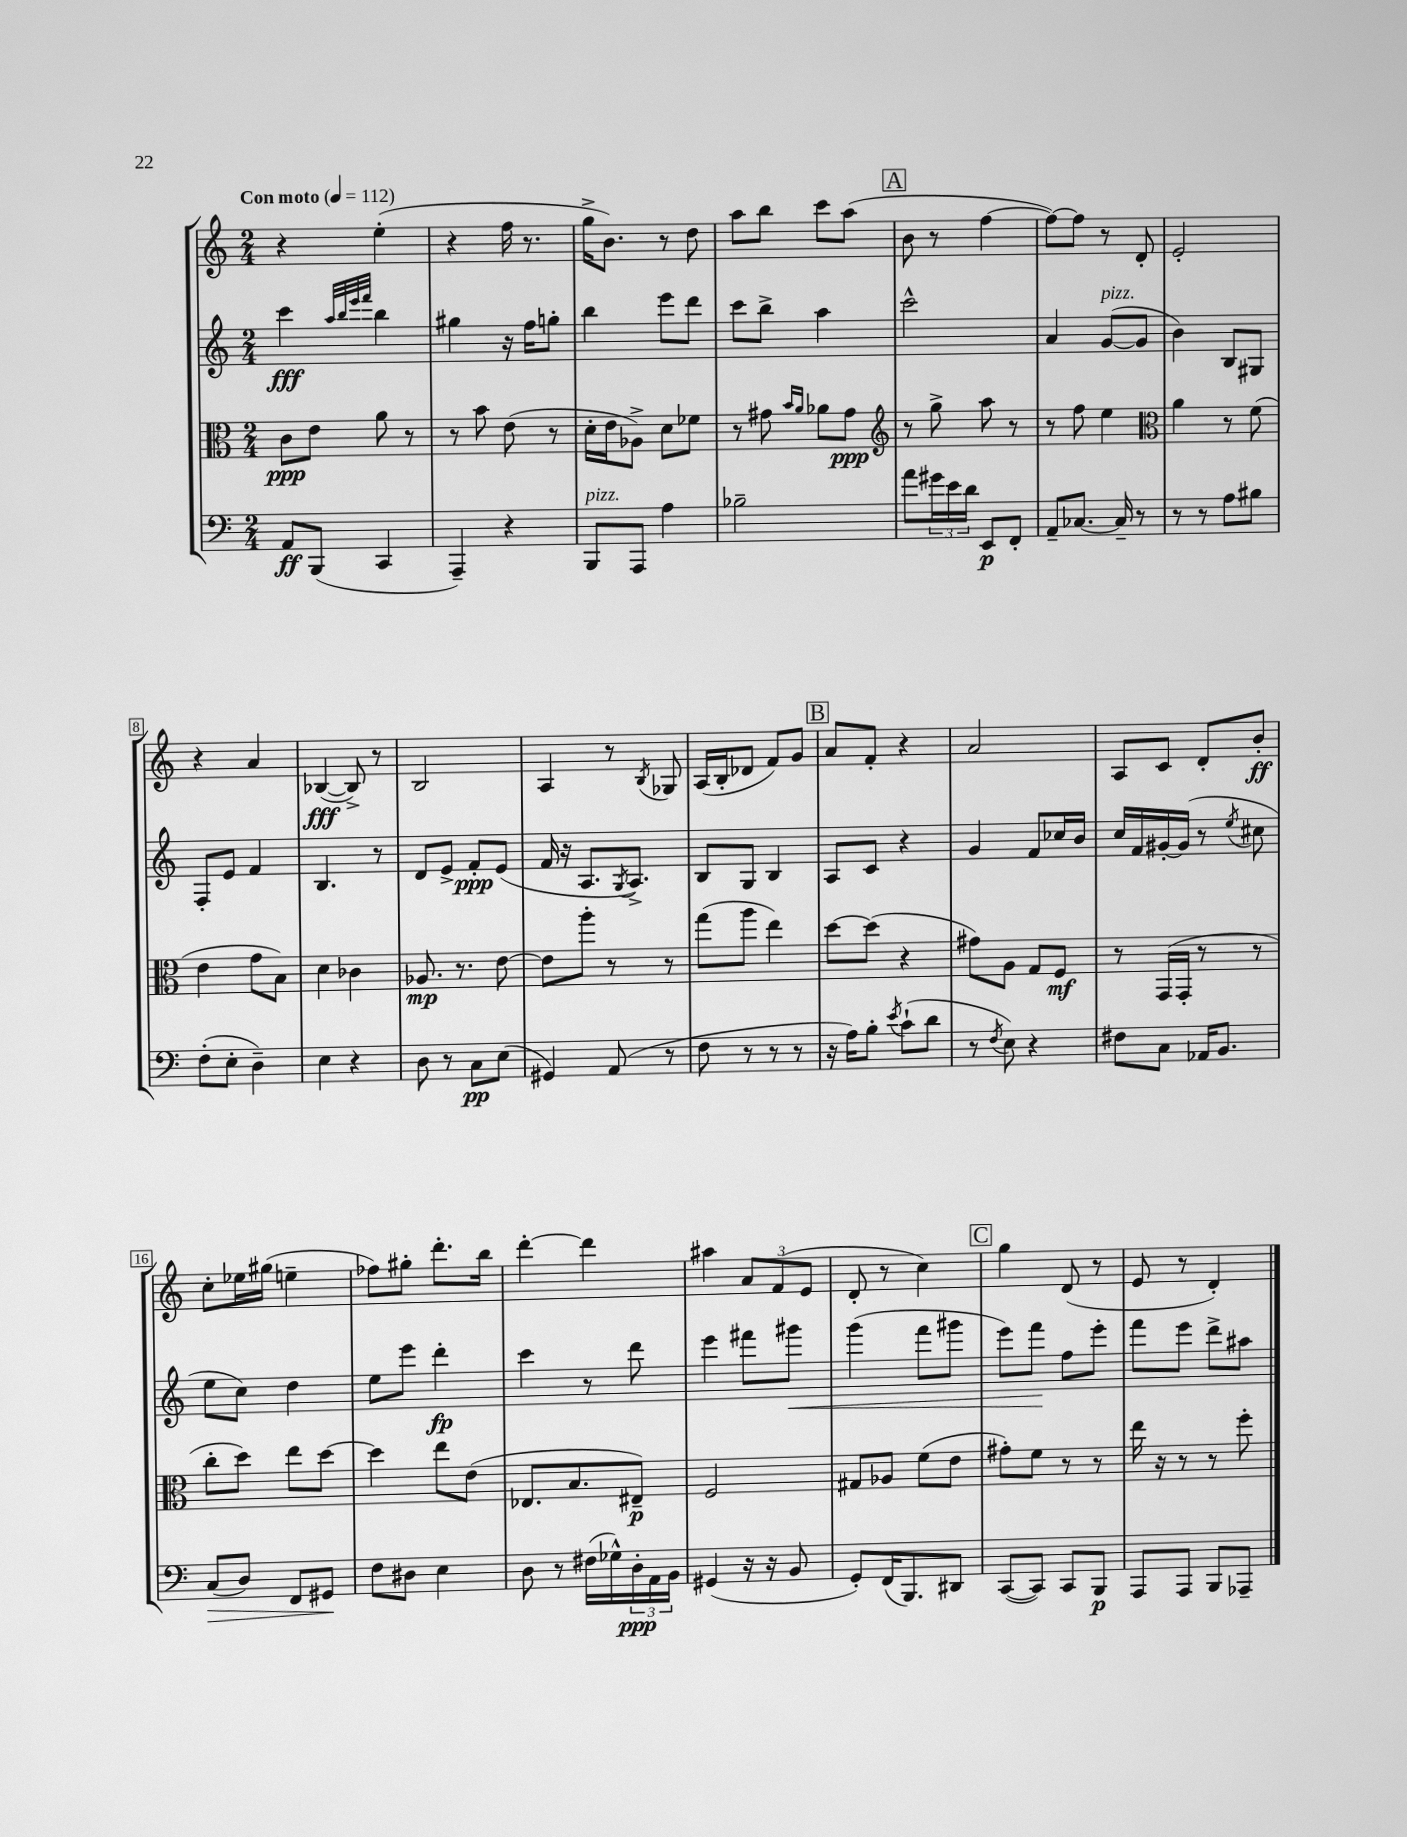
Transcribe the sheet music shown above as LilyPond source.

<<
\new StaffGroup <<
\new Staff = "s0" {
    \clef treble \key c \major \numericTimeSignature \time 2/4 \tempo "Con moto" 4 = 112
    r4 e''4-.( |
    r4 f''16 r8. |
    g''16-> b'8.) r8 d''8 |
    a''8 b''8 c'''8 a''8( |
    \mark \markup { \box "A" } b'8 r8 f''4~ |
    f''8~) f''8 r8 d'8-. |
    e'2-. |
    r4 a'4 |
    bes4~\fff( bes8->) r8 |
    b2 |
    a4 r8 \acciaccatura { b8 } ges8 |
    a16( b16-. des'8 f'8) g'8 |
    \mark \markup { \box "B" } a'8 f'8-. r4 |
    a'2 |
    a8 c'8 d'8-. b'8-.\ff |
    c''8-. ees''16 gis''16( e''4-- |
    fes''8) gis''8-. d'''8.-. b''16 |
    d'''4~-. d'''4 |
    ais''4 \tuplet 3/2 { a'8 f'8( e'8 } |
    d'8-. r8 c''4) |
    \mark \markup { \box "C" } g''4 d'8( r8 |
    e'8 r8 d'4-.) \bar "|." |
}
\new Staff = "s1" {
    \clef treble \key c \major \numericTimeSignature \time 2/4
    c'''4\fff \grace { a''32 b''32 e'''32 f'''32 } b''4 |
    gis''4 r16 f''16 g''8-. |
    b''4 e'''8 d'''8 |
    c'''8 b''8-> a''4 |
    \mark \markup { \box "A" } c'''2-^ |
    a'4 g'8~^\markup { \italic "pizz." }( g'8 |
    b'4) b8 gis8 |
    f8-. e'8 f'4 |
    b4. r8 |
    d'8 e'8-> f'8-.\ppp e'8( |
    f'16 r16 a8. \acciaccatura { g8 } a8.->) |
    b8 g8 b4 |
    \mark \markup { \box "B" } a8 c'8 r4 |
    g'4 f'8 ces''16 b'16 |
    c''16 f'16 gis'16~-. gis'16( r8 \acciaccatura { e''8 } cis''8 |
    e''8 c''8) d''4 |
    e''8 e'''8 d'''4-.\fp |
    c'''4 r8 d'''8 |
    e'''4 fis'''8 gis'''8\< |
    g'''4( f'''8 gis'''8 |
    \mark \markup { \box "C" } e'''8) f'''8\! f''8 e'''8-. |
    f'''8 e'''8 d'''8-> ais''8 \bar "|." |
}
\new Staff = "s2" {
    \clef alto \key c \major \numericTimeSignature \time 2/4
    c'8\ppp e'8 a'8 r8 |
    r8 b'8 e'8( r8 |
    d'16-. e'16 aes8->) d'8 fes'8 |
    r8 gis'8 \grace { b'16 a'16 } aes'8 gis'8\ppp |
    \mark \markup { \box "A" } \clef treble r8 g''8-> a''8 r8 |
    r8 f''8 e''4 |
    \clef alto a'4 r8 f'8( |
    e'4 g'8 b8) |
    d'4 ces'4 |
    aes8.\mp r8. e'8~ |
    e'8 a''8-. r8 r8 |
    g''8( a''8 e''4) |
    \mark \markup { \box "B" } d''8~ d''8( r4 |
    gis'8) a8 g8 f8\mf |
    r8 g,16( g,16-. r8 r8 |
    c''8-. d''8) e''8 d''8~ |
    d''4 e''8 e'8( |
    ees8. b8. eis8--\p) |
    f2 |
    gis8 aes8 f'8( e'8 |
    \mark \markup { \box "C" } gis'8-.) f'8 r8 r8 |
    e''16 r16 r8 r8 f''8-. \bar "|." |
}
\new Staff = "s3" {
    \clef bass \key c \major \numericTimeSignature \time 2/4
    a,8\ff b,,8( c,4 |
    a,,4--) r4 |
    b,,8^\markup { \italic "pizz." } a,,8 a4 |
    bes2-- |
    \mark \markup { \box "A" } a'8 \tuplet 3/2 { gis'16 e'16 d'16 } e,8\p f,8-. |
    a,8-- ces8.~ ces16-- r8 |
    r8 r8 a8 bis8 |
    f8-.( e8-. d4--) |
    e4 r4 |
    d8 r8 c8\pp e8( |
    gis,4) a,8( r8 |
    f8 r8 r8 r8 |
    \mark \markup { \box "B" } r16 a16) b8-. \acciaccatura { e'8 } c'8-!( d'8 |
    r8 \acciaccatura { f8 } e8) r4 |
    fis8 c8 aes,16 b,8. |
    c8\>( d8) f,8 gis,8\! |
    f8 dis8 e4 |
    d8 r8 fis16( ges16-^) \tuplet 3/2 { d16-.\ppp a,16 b,16 } |
    gis,4( r16 r16 b,8 |
    g,8-.) f,16( b,,8.) dis,8 |
    \mark \markup { \box "C" } c,8~( c,8) c,8 b,,8\p |
    a,,8 a,,8 b,,8 aes,,8-- \bar "|." |
}
>>
>>
\layout { \context { \Score \override BarNumber.stencil = #(make-stencil-boxer 0.1 0.3 ly:text-interface::print) } }
